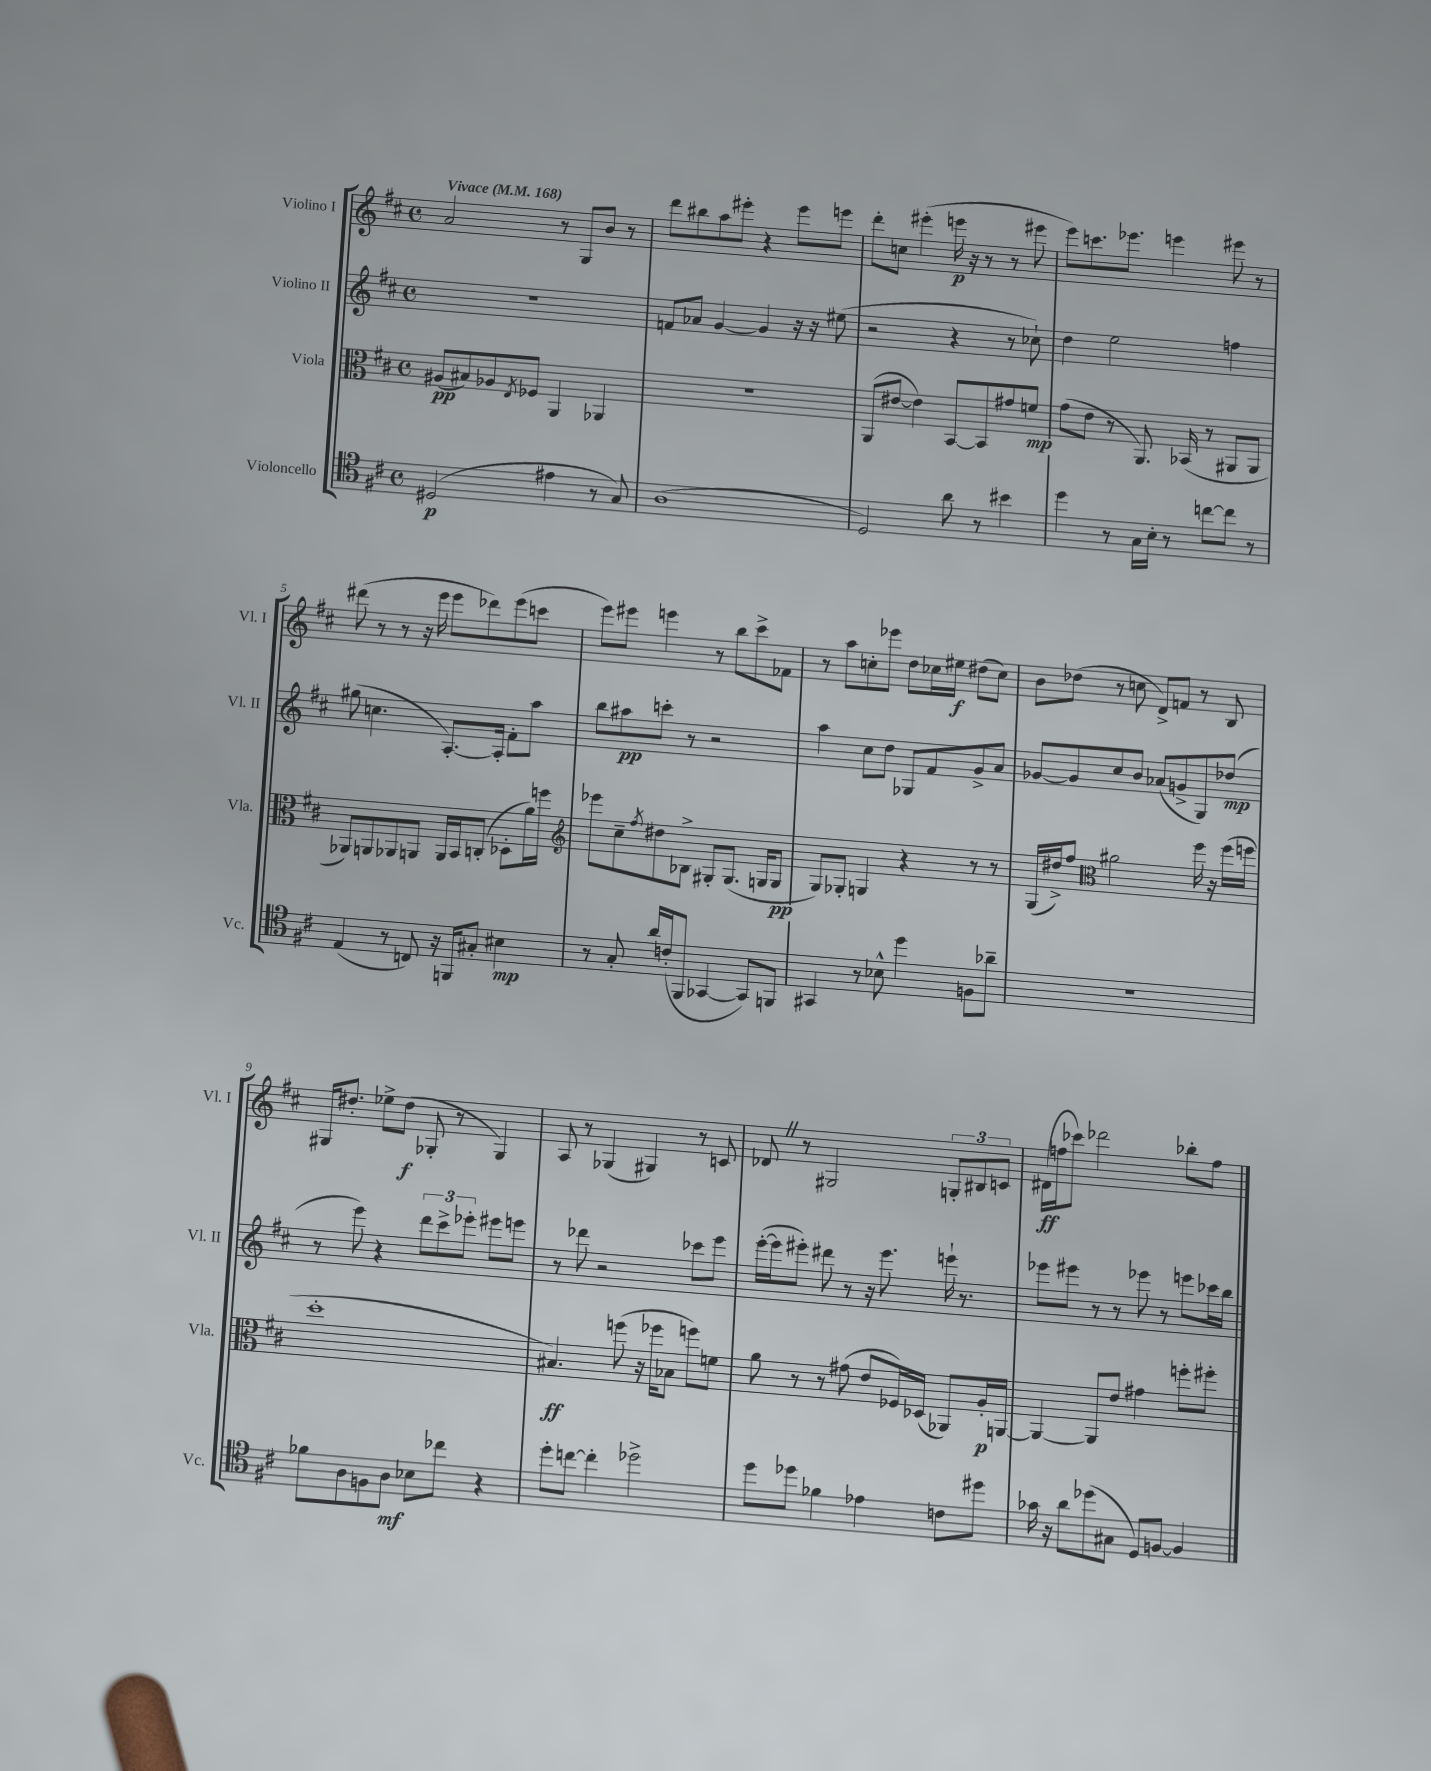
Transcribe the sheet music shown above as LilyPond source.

<<
\new StaffGroup <<
\new Staff = "s0" \with { instrumentName = "Violino I" shortInstrumentName = "Vl. I" } {
    \clef treble \key d \major \defaultTimeSignature \time 4/4 \tempo "Vivace" 4 = 168
    a'2 r8 g8 b'8 r8 |
    d'''8 bis''8 a''8 eis'''8-. r4 eis'''8 e'''8 |
    d'''8-. c''8 eis'''4-.( e'''16\p r16 r8 r8 eis'''8 |
    e'''8) c'''8. ees'''8. e'''4 eis'''8 r8 |
    dis'''8( r8 r8 r16 e'''16 e'''8 des'''8) e'''8( c'''8 |
    e'''8) eis'''8 e'''4 r8 b''8 cis'''8-> fes'8 |
    r8 a''8 c''8-. ees'''8 d''8 ces''16 eis''16\f dis''8( ces''8) |
    b'8 des''8( r8 c''8 d'8->) f'8 r8 b8 |
    gis16 dis''8.-. ees''8-> dis''8\f( ges8-. r8 ges4) |
    a8 r8 ges4( gis4) r8 c'8 |
    des'8 \once \override BreathingSign.text = \markup { \musicglyph "scripts.caesura.straight" } \breathe r8 gis2 \tuplet 3/2 { g8-. bis8 c'8 } |
    dis'16\ff( f''16 ces'''8) des'''2 bes''8-. f''8 \bar "|." |
}
\new Staff = "s1" \with { instrumentName = "Violino II" shortInstrumentName = "Vl. II" } {
    \clef treble \key d \major \defaultTimeSignature \time 4/4
    R1 |
    f'8 aes'8 g'4~ g'4 r16 r16 eis''8( |
    r2 r4 r8 ces''8-!) |
    d''4 e''2 f''4 |
    gis''8( c''4. a8.~-.) a16-. fis'8-. a''8 |
    b''8 ais''8\pp c'''8-. r8 r2 |
    a''4 cis''8 d''8 ges8 fis'8 g'8-> a'8 |
    ges'8~ ges'8 cis''8 b'8 aes'8( g'8-> g8) des''8\mp( |
    r8 e'''8) r4 \tuplet 3/2 { d'''8 cis'''8-> ees'''8-. } eis'''8 e'''8 |
    r8 des'''8 r2 ces'''8 e'''8 |
    e'''16~-.( e'''16 eis'''8-.) dis'''8 r8 r16 eis'''8. e'''16-! r8. |
    ees'''8 eis'''8 r8 r8 ees'''8 r8 e'''8 ces'''16 b''16 \bar "|." |
}
\new Staff = "s2" \with { instrumentName = "Viola" shortInstrumentName = "Vla." } {
    \clef alto \key d \major \defaultTimeSignature \time 4/4
    ais8\pp( bis8) aes8 \acciaccatura { e8 } fes8 a,4 aes,4 |
    r1 |
    a,8( eis'8~ eis'4) b,8~ b,8 gis'8 f'8\mp |
    g'8( e'8 r8 a,8.) bes,16( r8 ais,8 ais,8 |
    aes,8) a,8 aes,8 a,8 a,16 b,16 c8-.( des8-. a'16) f''16 |
    \clef treble ees'''8 cis''8-- \acciaccatura { fis''8 } dis''8 bes8-> gis8-. gis8.( g16 g8\pp |
    g8) ges8-. g4 r4 r8 r8 |
    g16( dis''16->) fis''8 \clef alto ais'2 fis''16 r16 fis''16( f''16 |
    d''1-. |
    bis4.\ff) f''8( r16 fes''16 bes8 f''8) f'8 |
    a'8 r8 r8 gis'8( e'8 fes16) des16( aes,8) a16-.\p a,16~ |
    a,4~ a,8 e'8 gis'4 f''8-. fis''8-. \bar "|." |
}
\new Staff = "s3" \with { instrumentName = "Violoncello" shortInstrumentName = "Vc." } {
    \clef tenor \key d \major \defaultTimeSignature \time 4/4
    dis2\p( eis'4 r8 g8) |
    a1( |
    d2) a'8 r8 bis'4 |
    d''4 r8 g16 b16-. r8 c''8~ c''8 r8 |
    e4( r8 c8) r16 f,16 gis8-. bis4\mp |
    r8 g8-. a'16 c'16-.( fis,8 ges,4~ ges,8) f,8 |
    gis,4 r8 bes8-^ d''4 f8 aes'8-- |
    R1 |
    fes'8 a8 f8 a8\mf bes8 ces''8 r4 |
    d''8-. c''8~ c''4-. des''2-> |
    d''8 des''8 fes'4 ees'4 c'8 dis''8 |
    ges'16 r16 a'8 des''8( gis8 d8) f8~ f4 \bar "|." |
}
>>
>>
